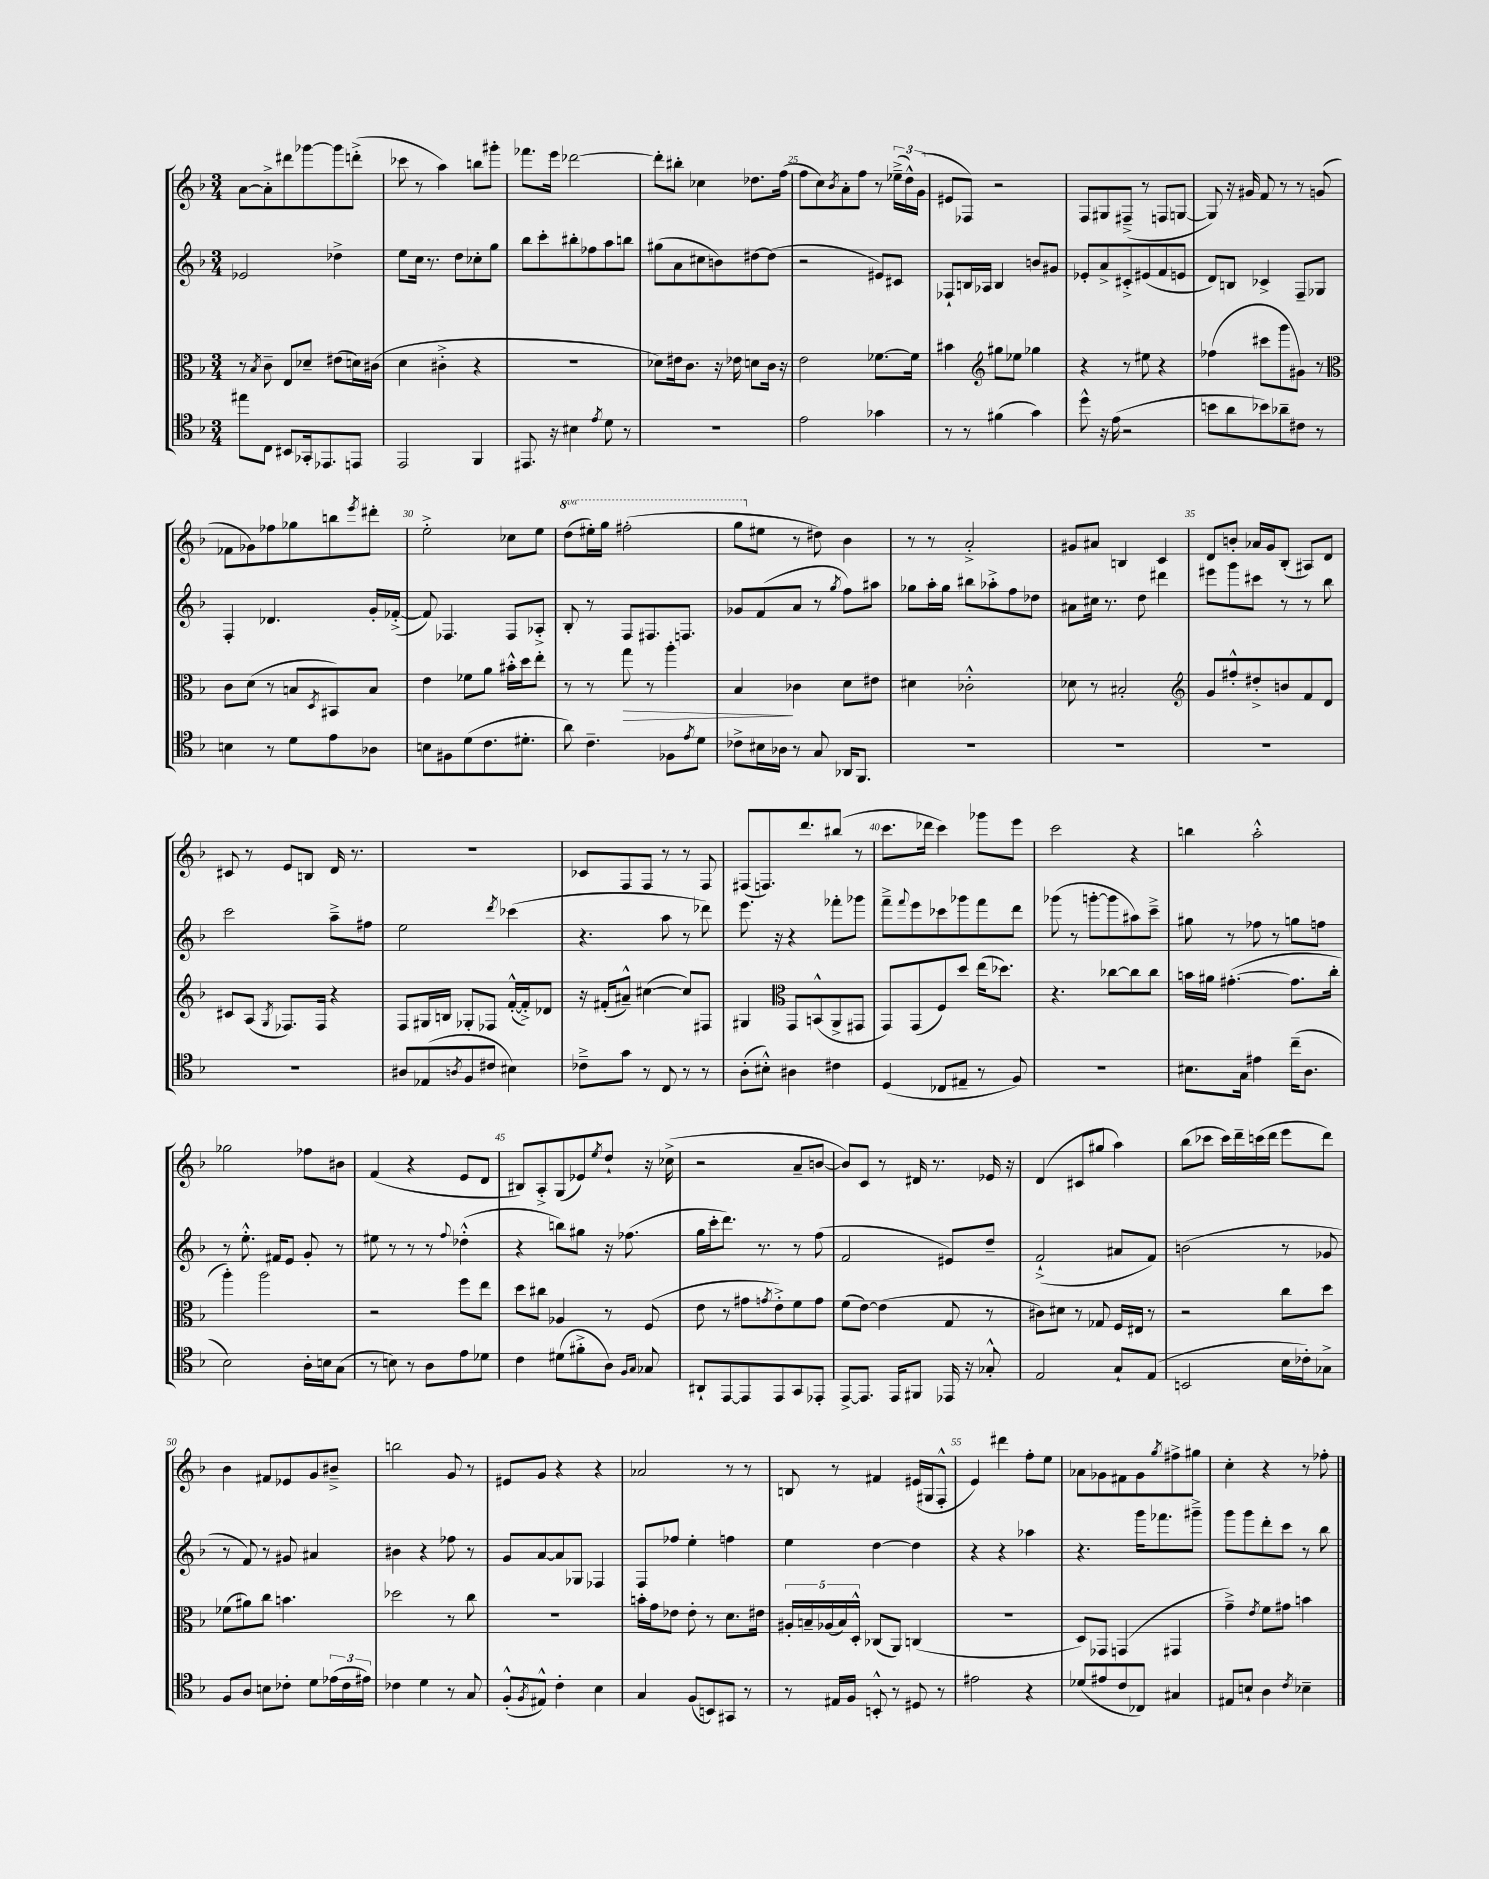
<<
\new StaffGroup <<
\new Staff = "s0" {
    \clef treble \key f \major \numericTimeSignature \time 3/4 \set Staff.ottavationMarkups = #ottavation-simple-ordinals
    a'8~ a'8-.-> dis'''8 ges'''8~ ges'''8 d'''8-.->( |
    ces'''8 r8 a''4) b''8 gis'''8-. |
    fes'''8. e'''16 des'''2~ |
    des'''8-. bis''8-. ces''4 des''8. f''16( |
    f''8 c''8) \acciaccatura { bes'8 } a'8-. f''8 r8 \tuplet 3/2 { ees''16--->( d''16-^) g'16( } |
    eis'8 fes8) r2 |
    f8 gis8 fis8--->( r8 f8 g8~ |
    g8) r16 gis'16 f'8 r8 r8 g'8( |
    fes'8 ges'8) fes''8 ges''8 b''8 \acciaccatura { e'''8 } dis'''8-. |
    e''2-.-> ces''8 e''8 |
    \ottava #1 d'''8( eis'''16-.) g'''16 fis'''2-.( |
    g'''8 \ottava #0 eis''8 r8 dis''8) bes'4 |
    r8 r8 a'2-.-> |
    gis'8 ais'8 b4 c'4 |
    d'8 b'8-. aes'16 g'16 bes8-.( ais8) d'8 |
    cis'8 r8 e'8 b8 d'16 r8. |
    R2. |
    ces'8 f8 f8 r8 r8 f8 |
    fis8( f8.) d'''8. bis''8( r8 |
    c'''8. des'''16 c'''4) ges'''8 e'''8 |
    c'''2 r4 |
    b''4 a''2-.-^ |
    ges''2 fes''8 bis'8 |
    f'4( r4 e'8 d'8 |
    bis8) a8-.-> g8( ees'8) \acciaccatura { e''8 } d''8-! r16 ces''16->( |
    r2 a'8-- b'8~ |
    b'8) c'8 r8 dis'16 r8. ees'16 r16 |
    d'4( cis'8 gis''8 a''4) |
    bes''8( ces'''8 ces'''16) d'''16-- c'''16( d'''16 e'''8 d'''8) |
    bes'4 fis'8 ees'8 g'8 bis'8---> |
    b''2 g'8 r8 |
    eis'8 g'8 r4 r4 |
    aes'2 r8 r8 |
    b8 r8 fis'4 eis'16( gis16 f8-.-^ |
    e'4) dis'''4 f''8-. e''8 |
    aes'8 ges'8 fis'8 ges'8 \acciaccatura { g''8 } fis''8-> gis''8 |
    c''4-. r4 r8 fes''8-. \bar "|." |
}
\new Staff = "s1" {
    \clef treble \key f \major \numericTimeSignature \time 3/4
    ees'2 des''4-> |
    e''8 c''16 r8. d''8 ces''8-. g''8 |
    bes''8 c'''8-. bis''8-. fes''8 a''8 b''8 |
    gis''8( a'8 cis''8 b'8) dis''8~ dis''8( |
    r2 eis'8) cis'8 |
    fes8-! b16 aes16 b4 b'8 gis'8 |
    ees'8-. a'8-> cis'8-.-> eis'8( f'8 e'8 |
    d'8) b8 ces'4-> f8-- ges8 |
    f4-. des'4. g'16-. fes'16~-.->( |
    fes'8) fes4. fes8 aes8-.-> |
    bes8-. r8 f8 fis8. f8. |
    ges'8 f'8( a'8 r8 \acciaccatura { g''8 } f''8) ais''8 |
    ges''8 a''16-. ges''16 bis''8 aes''8-.-> f''8 des''8 |
    ais'8 cis''16 r8. d''8 dis'''4 |
    eis'''8 g'''8 cis'''8 r8 r8 bes''8 |
    c'''2 a''8---> fis''8 |
    e''2 \acciaccatura { d'''8 } ces'''4( |
    r4. a''8 r8 des'''8) |
    e'''8. r16 r4 fes'''8-. ges'''8 |
    f'''8---> \appoggiatura { f'''8 } e'''8 ces'''8 ges'''8 f'''8 d'''8 |
    ges'''8( r8 g'''8~-. g'''8 ais''8) c'''8---> |
    gis''8 r8 fes''8 r8 g''8 f''8 |
    r8 e''8.-.-^ fis'16 e'8 g'8-. r8 |
    eis''8 r8 r8 r8 \appoggiatura { f''8 } des''4-.-^( |
    r4 b''8) gis''8 r16 fes''8.( |
    g''16 c'''16-. d'''8.) r8. r8 f''8( |
    f'2 eis'8) d''8-- |
    f'2-!->( ais'8 f'8) |
    b'2( r8 ges'8 |
    r8 f'8) r8 gis'8 ais'4 |
    bis'4 r4 fes''8 r8 |
    g'8 a'8~ a'8 ges8 fes4 |
    f8 fes''8 e''4-. f''4 |
    e''4 d''4~ d''4 |
    r4 r4 aes''4 |
    r4. g'''16 fes'''8. gis'''8---> |
    g'''8 g'''8 d'''8-. c'''8 r8 bes''8 \bar "|." |
}
\new Staff = "s2" {
    \clef alto \key f \major \numericTimeSignature \time 3/4
    r8 \acciaccatura { bes8 } c'8-- e8 des'8-- eis'8( d'16) cis'16( |
    d'4 cis'4-.-> r4 |
    R2. |
    des'8) eis'16 c'8. r16 ees'16 d'8 c'16 r16 |
    e'2 fes'8.~ fes'16 |
    bis'4 \clef treble gis''8 ees''8 ges''4 |
    r4 r8 eis''8 r4 |
    fes''4( cis'''8 g'''8 gis'8) r8 |
    \clef alto c'8 d'8( r8 b8 \acciaccatura { d8 } bis,8) b8 |
    e'4 fes'8 a'8 bis'16-.-^ d''16 e''8-. |
    r8 r8 g''8\> r8 a''4-. |
    bes4\! ces'4 d'8 eis'8 |
    dis'4 ces'2-.-^ |
    des'8 r8 bis2-. |
    \clef treble g'8 fis''8-.-^ dis''8-.-> b'8 f'8 d'8 |
    cis'8 a8( \acciaccatura { g8 } fes8.) fes16 r4 |
    f8 gis16 b16 ges8-. fes8 f'16~-.-^( f'16-.->) des'8 |
    r16 fis'16-.( ais'8---^) cis''4~( cis''8) fis8 |
    gis4 \clef alto g,8 b,8-^( a,8-> gis,8 |
    g,8) g,8( f8) d''8 e''16( des''8.) |
    r4. ces''8~ ces''8 ces''8 |
    b'16 ais'16 gis'4.~-.( gis'8. c''16-. |
    a''4-.) a''2 |
    r2 f''8 e''8 |
    d''8 cis''8 aes4 r8 f8( |
    e'8 r8 gis'8 \acciaccatura { g'8 } e'8-.->) f'8 g'8 |
    f'8( e'8~) e'4( g8 r8 |
    cis'8) dis'8 r8 ges8 f16 eis16 r8 |
    r2 c''8 d''8 |
    fes'8( ais'8) c''8 b'4. |
    des''2 r8 c''8 |
    R2. |
    b'16-. g'16 ees'8 ees'8-. r8 d'8. eis'16 |
    \tuplet 5/4 { ais16-. b16-- aes16( b16) d16-.-^ } ces8( a,8) c4( |
    R2. |
    d8) ges,8 g,4( gis,4 |
    g'4--->) \acciaccatura { e'8 } f'8 gis'8 b'4 \bar "|." |
}
\new Staff = "s3" {
    \clef tenor \key f \major \numericTimeSignature \time 3/4
    eis''8 c8 bis,8 ges,16-. ees,8. e,8 |
    e,2 f,4 |
    eis,8. r16 bis4 \acciaccatura { e'8 } d'8 r8 |
    R2. |
    e'2 ges'4 |
    r8 r8 fis'4( g'4) |
    d''8-^ r16 e'16( r2 |
    b'8 a'8 bes'8) aes'8-- cis'8 r8 |
    b4 r8 d'8 e'8 aes8 |
    b8 fis8 d'8( c'8. dis'8.-. |
    a'8) c'4.-- fes8 \acciaccatura { e'8 } d'8 |
    ces'8-> bis16 aes16 r8 g8 aes,16 f,8. |
    R2. |
    R2. |
    R2. |
    R2. |
    ais8 ees8( \acciaccatura { a8 } f8 cis'8 bis4) |
    ces'8---> g'8 r8 c8 r8 r8 |
    a8-.( bis8-.-^) ais4 cis'4 |
    d4( ces8 eis8-- r8 f8) |
    R2. |
    bis8. g16 eis'4 c''16--( a8. |
    bes2) a16-. b16 g8( |
    r8 b8) r8 a8 e'8 des'8 |
    c'4 dis'8( fis'8-.-> a8) \grace { f16 g16 } ges8 |
    ais,8-! e,8~ e,8 e,8 g,8 ees,8-. |
    e,8~-> e,8. e,16 fis,8 ees,16 r16 ges8-.-^ |
    e2 g8-! e8( |
    b,2 bes16 ces'16-.) ges8-> |
    f8 a8 b8 ces'8-. d'8 \tuplet 3/2 { ees'16( ces'16 eis'16) } |
    ces'4 d'4 r8 g8 |
    f8-.-^( \acciaccatura { f8 } eis8-^) c'4-. bes4 |
    g4 f8( b,8) gis,8 r8 |
    r8 eis16 f16 b,8-.-^ r8 dis8 r8 |
    eis'2 r4 |
    des'8( eis'8 c'8 ces8) gis4 |
    eis8 b8-! a4 \acciaccatura { c'8 } bes4-- \bar "|." |
}
>>
>>
\layout { \context { \Score currentBarNumber = #21 \override BarNumber.break-visibility = ##(#f #t #t) barNumberVisibility = #(every-nth-bar-number-visible 5) } }
